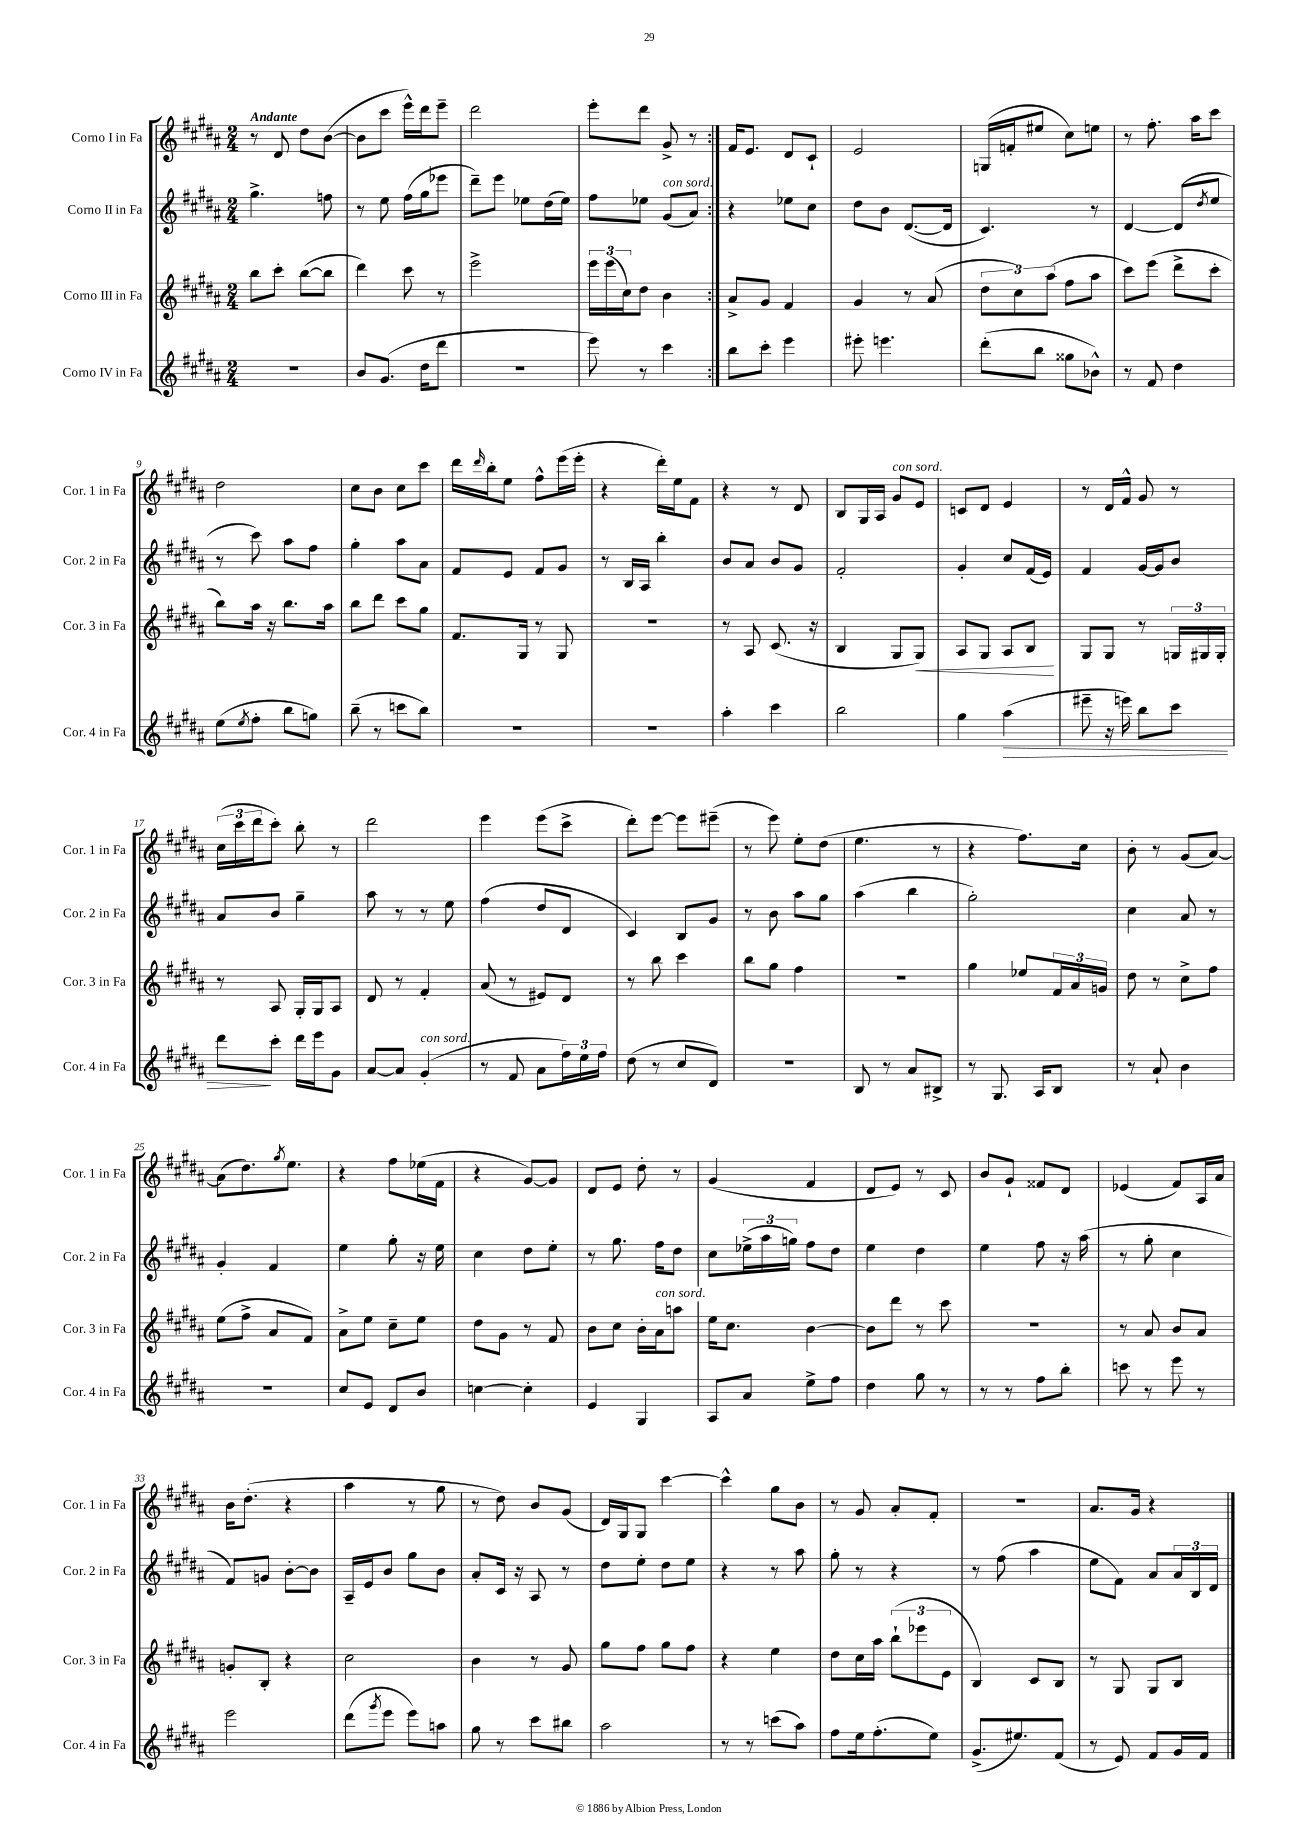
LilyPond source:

<<
\new StaffGroup <<
\new Staff = "s0" \with { instrumentName = "Corno I in Fa" shortInstrumentName = "Cor. 1 in Fa" } {
    \clef treble \key b \major \numericTimeSignature \time 2/4 \tempo "Andante"
    \repeat volta 2 { r8 dis'8 dis''8 b'8~( |
    b'8 cis'''8 e'''16-^) dis'''16 e'''8-- |
    dis'''2 |
    e'''8-. dis'''8 gis'8-> r8 | }
    fis'16 e'8. dis'8 cis'8-! |
    e'2 |
    g16( f'16-. eis''8 cis''8) e''8 |
    r8 fis''8.-. ais''16 cis'''8 |
    dis''2 |
    cis''8 b'8 cis''8 cis'''8 |
    dis'''16 \grace { dis'''16 } b''16-. e''8 fis''8-^ e'''16( e'''16-. |
    r4 dis'''16-.) e''16 fis'8 |
    r4 r8 dis'8 |
    b8 gis16 ais16 gis'8^\markup { \italic "con sord." } e'8 |
    c'8 dis'8 e'4 |
    r8 dis'16 fis'16-^ gis'8 r8 |
    \tuplet 3/2 { cis''16( cis'''16 dis'''16 } cis'''8-.) b''8-. r8 |
    dis'''2 |
    e'''4 e'''8( cis'''8-> |
    dis'''8-.) e'''8~ e'''8 eis'''8--( |
    r8 e'''8) e''8-. dis''8( |
    e''4. r8 |
    r4 fis''8.) cis''16 |
    b'8-. r8 gis'8( ais'8~) |
    ais'8( dis''8.) \acciaccatura { gis''8 } e''8. |
    r4 fis''8 ees''16( fis'16 |
    r4 gis'8~) gis'8 |
    dis'8 e'8 dis''8-. r8 |
    gis'4( fis'4 |
    dis'8 e'8) r8 cis'8 |
    b'8 gis'8-! fisis'8 dis'8 |
    ees'4( fis'8) ais16 ais'16 |
    b'16 dis''8.-.( r4 |
    ais''4 r8 gis''8 |
    r8 dis''8) b'8 gis'8( |
    dis'16) gis16 gis8 cis'''4~ |
    cis'''4-^ gis''8 b'8 |
    r8 gis'8 ais'8-. fis'8-. |
    r2 |
    ais'8. gis'16 r4 \bar "|." |
}
\new Staff = "s1" \with { instrumentName = "Corno II in Fa" shortInstrumentName = "Cor. 2 in Fa" } {
    \clef treble \key b \major \numericTimeSignature \time 2/4
    \repeat volta 2 { gis''4.-> f''8 |
    r8 e''8 fis''16( gis''16 ees'''8 |
    dis'''8--) e'''8 ees''8 dis''16( ees''16) |
    fis''8 ees''8 gis'8^\markup { \italic "con sord." }( ais'8) | }
    r4 ees''8 cis''8 |
    dis''8 b'8 dis'8.~( dis'16 |
    cis'4.) r8 |
    dis'4~ dis'8( \acciaccatura { dis''8 } e''8 |
    r8 cis'''8) ais''8 fis''8 |
    gis''4-. ais''8 ais'8 |
    fis'8 e'8 fis'8 gis'8 |
    r8 b16 ais16 b''4-. |
    b'8 ais'8 b'8 gis'8 |
    fis'2-. |
    gis'4-. cis''8 fis'16( e'16) |
    fis'4 gis'16~ gis'16 b'8 |
    ais'8 b'8 gis''4-- |
    ais''8 r8 r8 e''8 |
    fis''4( dis''8 dis'8 |
    cis'4) b8 gis'8 |
    r8 b'8 ais''8 gis''8 |
    ais''4( b''4 |
    gis''2-.) |
    cis''4 ais'8 r8 |
    gis'4-. fis'4 |
    e''4 gis''8-. r16 e''16 |
    cis''4 dis''8 e''8-. |
    r8 gis''8. fis''16 dis''8 |
    cis''8 \tuplet 3/2 { ees''16->( ais''16 g''16) } fis''8 dis''8 |
    e''4 dis''4 |
    e''4 fis''8 r16 ais''16( |
    r8 gis''8-. cis''4 |
    fis'8) g'8 b'8~-. b'8 |
    ais16-- e'16 b'8 gis''8 b'8 |
    ais'8-. cis'16 r16 ais8 r8 |
    dis''8 e''8-. dis''8 e''8 |
    r4 r8 ais''8 |
    gis''8-. r8 r4 |
    r8 fis''8( ais''4 |
    e''8 fis'8) ais'8 \tuplet 3/2 { ais'16 b16 dis'16 } \bar "|." |
}
\new Staff = "s2" \with { instrumentName = "Corno III in Fa" shortInstrumentName = "Cor. 3 in Fa" } {
    \clef treble \key b \major \numericTimeSignature \time 2/4
    \repeat volta 2 { b''8 cis'''8-. b''8~( b''8 |
    dis'''4) cis'''8 r8 |
    e'''2-> |
    \tuplet 3/2 { e'''16 e'''16( cis''16) } dis''8 b'4 | }
    ais'8-> gis'8 fis'4 |
    gis'4 r8 ais'8( |
    \tuplet 3/2 { dis''8 cis''8) ais''8( } fis''8 ais''8 |
    cis'''8) e'''8( dis'''8-> cis'''8-. |
    b''8) ais''16 r16 b''8. ais''16 |
    b''8 dis'''8 cis'''8 gis''8 |
    fis'8. gis16 r8 gis8 |
    r2 |
    r8 ais8 cis'8.( r16 |
    b4 gis8 gis8\<) |
    ais8 gis8 ais8 b8\! |
    gis8 gis8 r8 \tuplet 3/2 { g16 gis16 gis16-. } |
    r8 ais8 gis16-. gis16 ais8 |
    dis'8 r8 fis'4-. |
    ais'8( r8 eis'8) dis'8 |
    r8 b''8 cis'''4 |
    b''8 gis''8 fis''4 |
    R2 |
    gis''4 ees''8 \tuplet 3/2 { fis'16 ais'16 g'16 } |
    dis''8 r8 cis''8-> fis''8 |
    e''8( fis''8-> ais'8 fis'8) |
    ais'8-> e''8 cis''8-- e''8 |
    dis''8 gis'8 r8 fis'8 |
    b'8 cis''8 b'16-. ais'16^\markup { \italic "con sord." } a''8 |
    e''16 cis''8. b'4~ |
    b'8 dis'''8 r8 cis'''8 |
    R2 |
    r8 ais'8 b'8 ais'8 |
    g'8-. b8-. r4 |
    cis''2 |
    b'4 r8 gis'8 |
    gis''8 fis''8 gis''8 fis''8 |
    r4 e''4 |
    dis''8 cis''16 ais''16 \tuplet 3/2 { b''8-!( ees'''8 e'8 } |
    b4) cis'8 b8 |
    r8 gis8 gis8 b8 \bar "|." |
}
\new Staff = "s3" \with { instrumentName = "Corno IV in Fa" shortInstrumentName = "Cor. 4 in Fa" } {
    \clef treble \key b \major \numericTimeSignature \time 2/4
    \repeat volta 2 { r2 |
    b'8 gis'8.( dis''16 dis'''8 |
    R2 |
    e'''8) r8 cis'''4 | }
    b''8 cis'''8-. e'''4 |
    eis'''8-. e'''4. |
    dis'''8-.( b''8 gisis''8 bes'8-^) |
    r8 fis'8 dis''4 |
    e''8( \acciaccatura { e''8 } fis''8-. b''8 g''8) |
    b''8--( r8 c'''8 b''8) |
    R2 |
    R2 |
    ais''4-. cis'''4 |
    b''2 |
    gis''4 ais''4\>( |
    eis'''8-- r16 e'''16) b''8 cis'''8 |
    dis'''8\! cis'''8-. dis'''16 e'''16 gis'8 |
    ais'8~ ais'8 gis'4-.^\markup { \italic "con sord." }( |
    r8 fis'8 ais'8 \tuplet 3/2 { fis''16) e''16 fis''16 } |
    dis''8( r8 cis''8 dis'8) |
    R2 |
    b8 r8 ais'8 bis8-> |
    r8 gis8. ais16 b8 |
    r8 ais'8-! b'4 |
    r2 |
    cis''8 e'8 dis'8 b'8 |
    c''4~ c''4-. |
    e'4 gis4 |
    ais8 ais'8 e''8-> fis''8 |
    dis''4 gis''8 r8 |
    r8 r8 fis''8 b''8-. |
    c'''8 r8 e'''8 r8 |
    e'''2 |
    dis'''8( \acciaccatura { gis'''8 } e'''8 e'''8) a''8 |
    gis''8 r8 cis'''8 bis''8 |
    ais''2 |
    r8 r8 c'''8( ais''8) |
    fis''8 e''16 fis''8.-.( e''8) |
    gis'8.->( eis''8.) fis'8( |
    r8 e'8) fis'8 gis'16 fis'16 \bar "|." |
}
>>
>>
